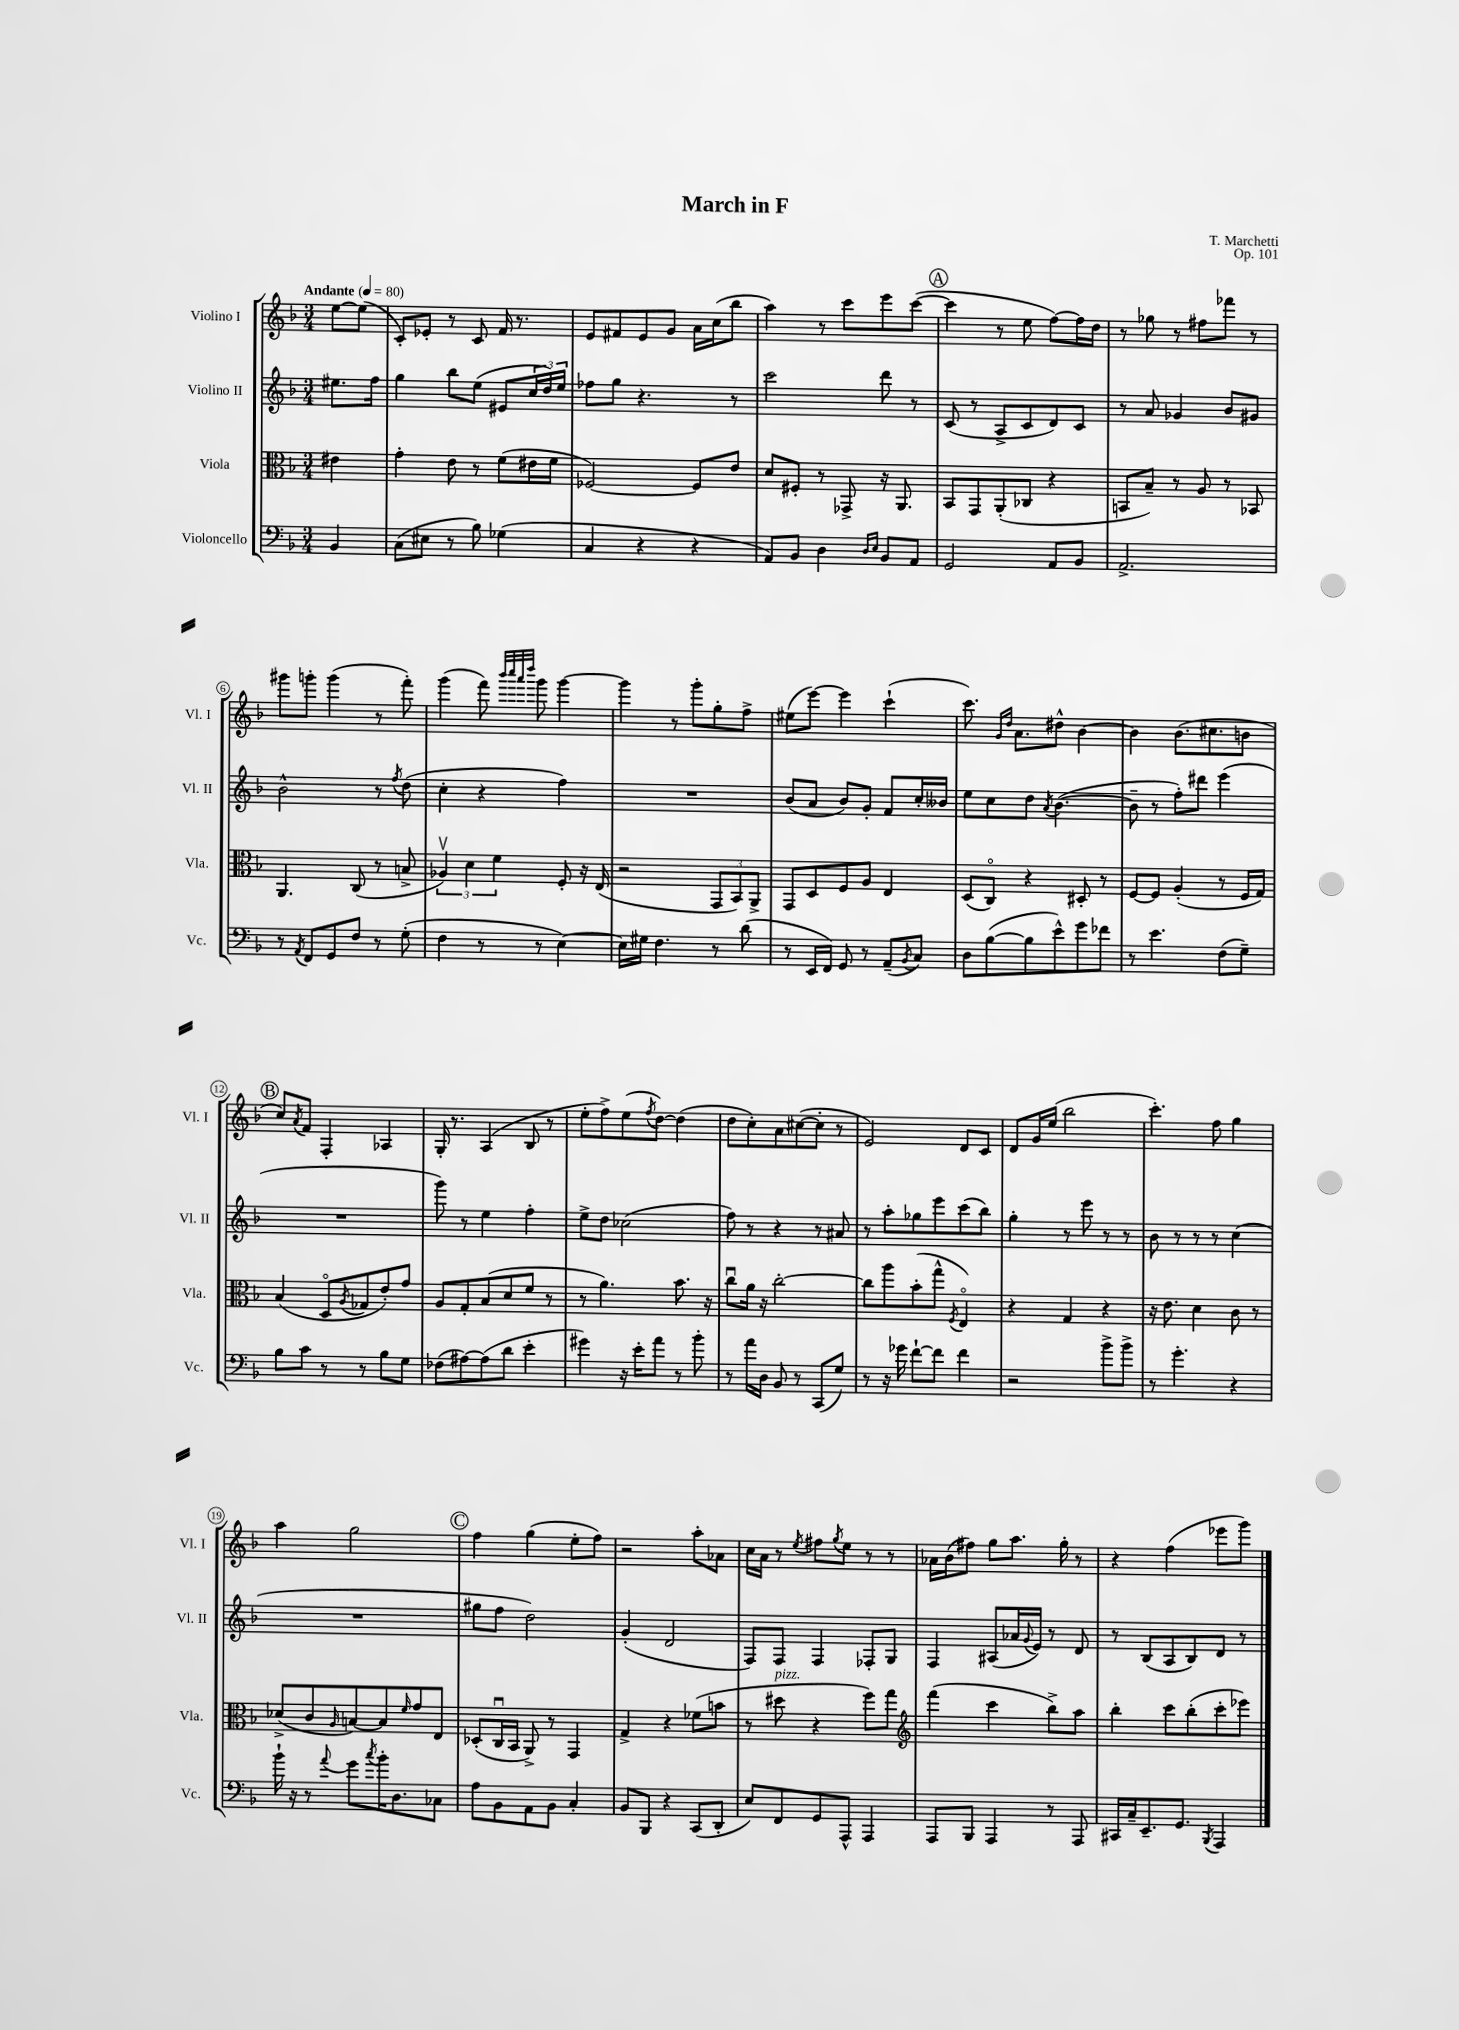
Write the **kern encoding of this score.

**kern	**kern	**kern	**kern
*staff4	*staff3	*staff2	*staff1
*clefF4	*clefC3	*clefG2	*clefG2
*k[b-]	*k[b-]	*k[b-]	*k[b-]
*M3/4	*M3/4	*M3/4	*M3/4
*MM80	*MM80	*MM80	*MM80
4BB-	4e#	8.ee#	[8ee
.	.	.	(8ee]
.	.	16ff	.
=	=	=	=
(8C	4g'	4gg	8c')
8E#	.	.	8e-'
8r	8e	8bb-	8r
8B-)	8r	(8ee	8c
(4G-	(8f	8e#	16f
.	.	.	8.r
.	16e#	24cc	.
.	.	24dd)	.
.	16f	.	.
.	.	24ee	.
=	=	=	=
4C	[2F-)	8ff-	8e
.	.	8gg	8f#
4r	.	4.r	8e
.	.	.	8g
4r	8F-]	.	16a
.	.	.	(16cc
.	8e	8r	8bb-
=	=	=	=
8AA)	8d	2ccc	4aa)
8BB-	8F#'	.	.
4D	8r	.	8r
.	8GG-^	.	8ccc
16qqD	.	.	.
16qqE	.	.	.
8BB-	16r	8ddd	8eee
.	8.AA	.	.
8AA	.	8r	([8ccc
=	=	=	=
2GG	8BB-	(8c	4ccc]
.	8GG	8r	.
.	(8AA'	8A^	8r
.	8C-	8c	8ee
8AA	4r	8d)	[8ff)
8BB-	.	8c	16ff]
.	.	.	16dd
=	=	=	=
2.AA^	8BB	8r	8r
.	8B-~)	8a	8gg-
.	8r	4g-	8r
.	8A	.	8ff#
.	8r	8b-	8fff-
.	8BB-	8g#	8r
=	=	=	=
8r	4.AA	2b-^^	8ggg#
8qAA	.	.	.
8FF	.	.	8ggg'
8GG	.	.	(4ggg
8F	(8C	.	.
8r	8r	8r	8r
.	.	8qff	.
(8G'	8B^	(8dd	8fff')
=	=	=	=
4F	6A-v)	4cc'	(4ggg
.	6d	.	.
8r	.	4r	8fff)
.	6f	.	.
.	.	.	32qqbbb-
.	.	.	32qqcccc
.	.	.	32qqaaa
.	.	.	32qqdddd
8r	.	.	8ggg
[4E)	8F'	4ff)	[4ggg
.	16r	.	.
.	(16E	.	.
=	=	=	=
16E]	2r	2.r	4ggg]
16G#	.	.	.
4.F	.	.	.
.	.	.	8r
.	.	.	8ggg'
8r	12GG	.	8gg'
.	12BB-)	.	.
(8d	.	.	8ff^
.	12AA^	.	.
=	=	=	=
8r	8GG	(8b-	(8ee#
16EE	8D	8a	[8eee)
16FF)	.	.	.
8GG	8F	8b-)	4eee]
8r	8A	8g'	.
(8AA~	4E	8f	(4ccc`
8qBB-	.	.	.
8C)	.	16cc'	.
.	.	16b--	.
=	=	=	=
8D	(8D	8ee	8.ccc)
([8B-	8Co)	8cc	.
.	.	.	16qqg
.	.	.	16qqdd
.	.	.	8.a
8B-]	4r	8dd	.
.	.	8qa	.
8e^^)	.	([4.b-	8dd#^^
8g	8D#'	.	[4b-
8f-	8r	.	.
=	=	=	=
8r	[8F	8b-~]	4b-]
4.e	8F]	8r	.
.	(4A'	8ff')	(8.b-
.	.	8ddd#	.
.	.	.	8.cc#
(8F	8r	(4eee	.
8G~)	16F	.	8b
.	16G)	.	.
=	=	=	=
8B-	(4B-	2.r	8cc)
.	.	.	8qa
8c	.	.	8f
8r	8Do	.	4F'
.	8qA	.	.
8r	8G-	.	.
8B-	8e')	.	4A-
8G	8g	.	.
=	=	=	=
(8F-	8A	8ggg)	16G'
.	.	.	8.r
[8A#)	8G'	8r	.
(8A#]	(8B-	4ee	(4A
8d	8d	.	.
4e'	8f	4ff'	8B-
.	8r	.	8r
=	=	=	=
4g#)	8r	8ee^	8ee'
.	4.a)	8dd	8ff^)
16r	.	(2cc-	(8ee
16e'	.	.	.
.	.	.	8qff
8a	.	.	[8dd)
8r	8.b-	.	(4dd]
8b-'	.	.	.
.	16r	.	.
=	=	=	=
8r	8ccu	8ff)	8dd
16a	16a	8r	8cc')
16D	16r	.	.
8BB-	[2cc'	4r	8a
8r	.	.	([8cc#
(8CC	.	8r	8cc#']
8G)	.	8a#	8r
=	=	=	=
8r	8cc]	8r	2e)
16r	8aa	8aa'	.
16g-	.	.	.
[8f`	(8b-'	8gg-	.
8f]	8gg^^	8eee	.
.	8qF	.	.
4f	4Eo)	(8ccc	8d
.	.	8bb-)	8c
=	=	=	=
2r	4r	4gg'	8d
.	.	.	16g
.	.	.	(16ee
.	4G	8r	2bb-
.	.	8eee	.
8b-^	4r	8r	.
8b-^	.	8r	.
=	=	=	=
8r	16r	8b-	4.ccc')
.	8.e	.	.
4.g'	.	8r	.
.	4d	8r	.
.	.	8r	8ff
4r	8c	(4cc	4gg
.	8r	.	.
=	=	=	=
16b-`	(8d-^	2.r	4aa
16r	.	.	.
8r	8c	.	.
8qqa	16qqA	.	.
8g	[8B)	.	2gg
8qcc	.	.	.
16b-'	8B]	.	.
8.D	.	.	.
.	16qqf	.	.
.	8g	.	.
8C-	8E	.	.
=	=	=	=
8A	(8D-'	8gg#	4ff
8BB-	16Cu	8ff	.
.	16BB-	.	.
8AA	8AA^)	2dd)	(4gg
8BB-	8r	.	.
4C'	4GG	.	8ee'
.	.	.	8ff)
=	=	=	=
8BB-	4G^	(4g'	2r
8BBB-	.	.	.
4r	4r	2d	.
(8CC	(8f-	.	8aa'
8DD'	8b	.	8a-
=	=	=	=
8E)	8r	8F)	16cc
.	.	.	16a
8FF	8dd#	8F	8r
.	.	.	8qee
8GG	4r	4F	8ff#
.	.	.	8qgg
8AAA^^	.	.	8ee
4AAA	8ff)	8F-'	8r
.	8gg	8G	8r
=	=	=	=
*	*clefG2	*	*
8AAA	(4fff	4F	16a-
.	.	.	(16b-
8BBB-	.	.	8ff#)
4AAA	4ccc	(8A#	8gg
.	.	16a-	8.aa
.	.	8qqg	.
.	.	16e)	.
8r	8bb-^)	8r	.
.	.	.	16gg'
8AAA	8aa	8d	8r
=	=	=	=
16CC#	4bb-'	8r	4r
16C~	.	.	.
8.EE~	.	(8B-	.
.	8ccc	8A	(4ff
8.GG	.	.	.
.	(8bb-'	8B-)	.
8qBBB-	.	.	.
4AAA	8ccc'	8d	8eee-
.	8eee-)	8r	8ggg)
==	==	==	==
*-	*-	*-	*-
